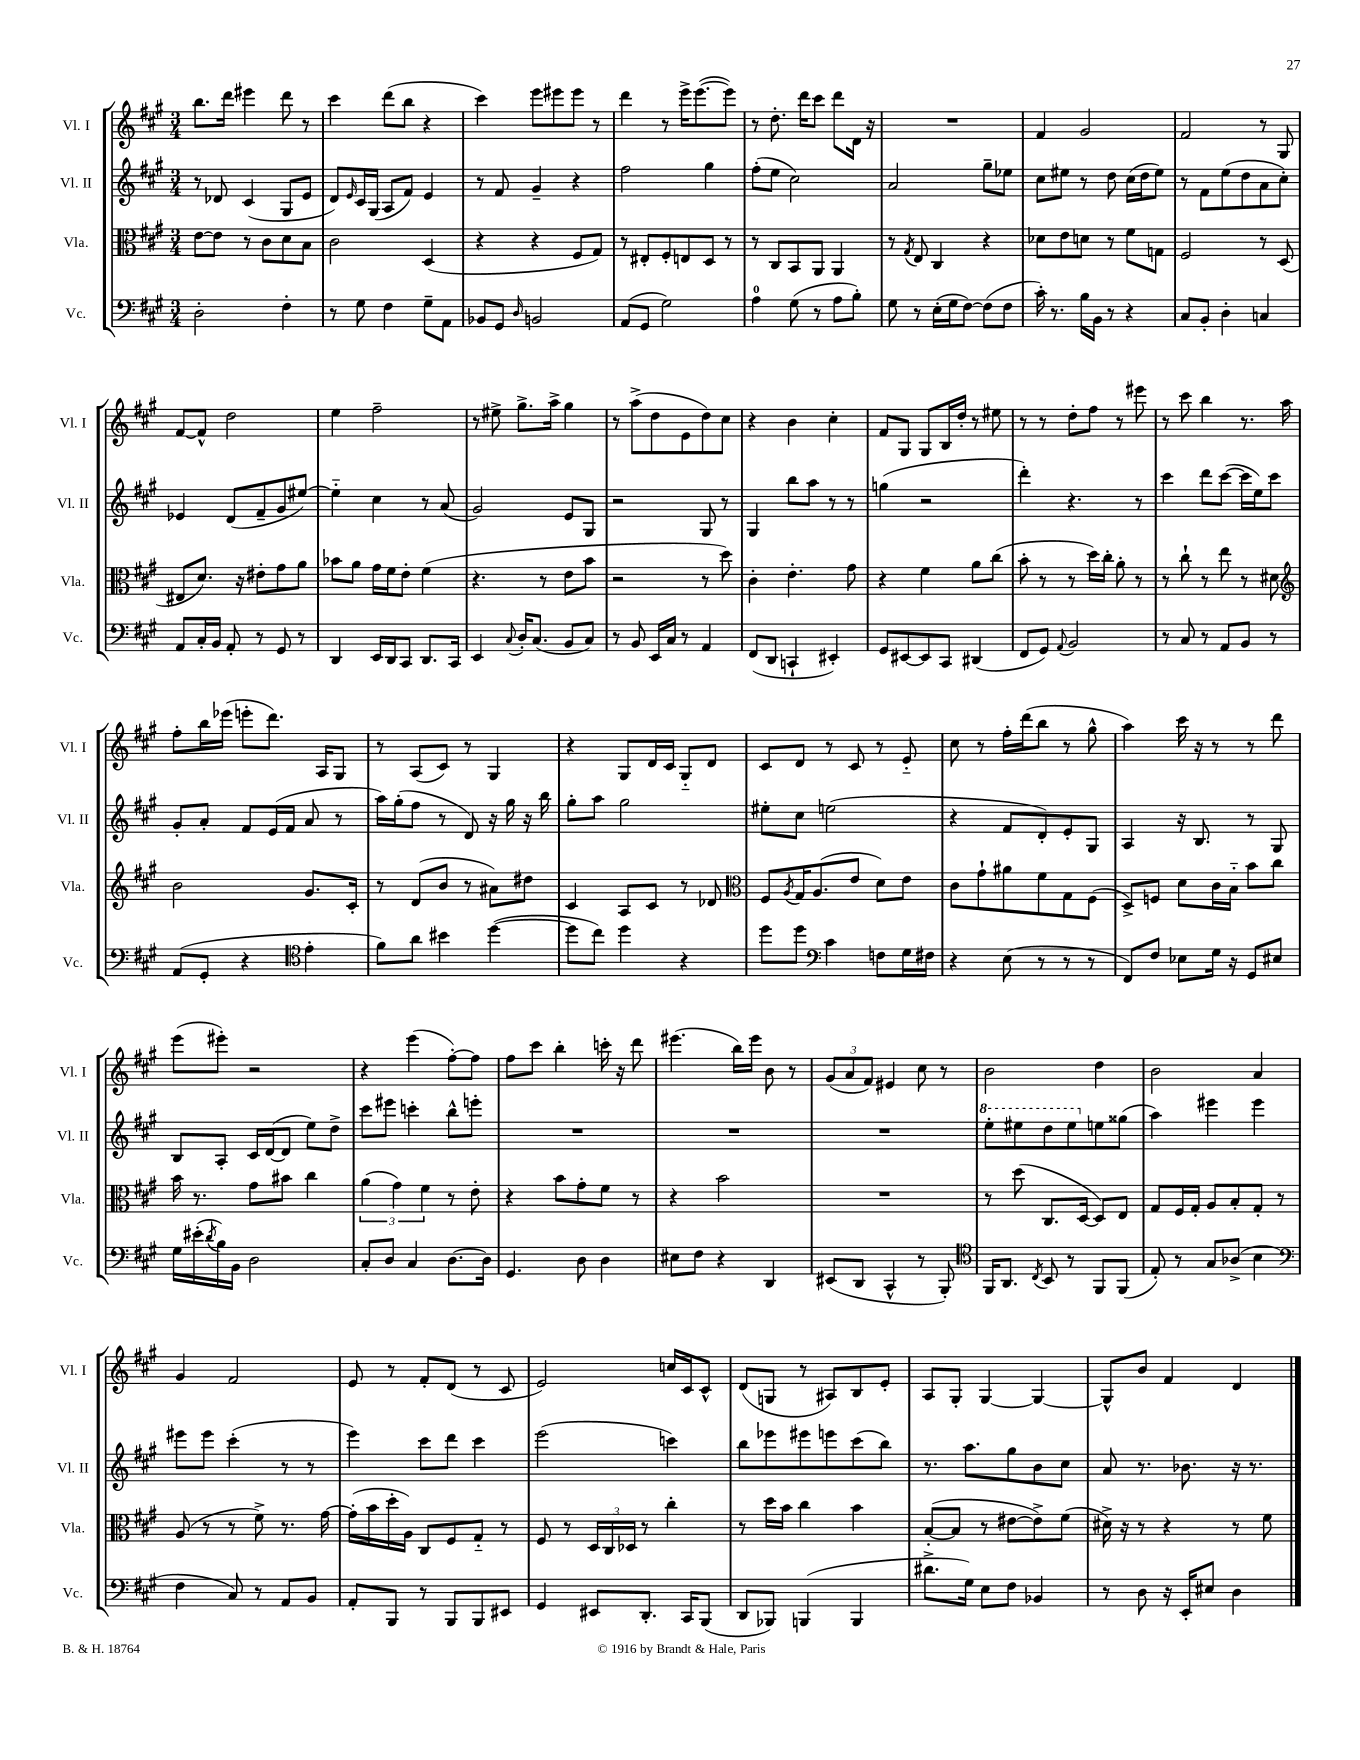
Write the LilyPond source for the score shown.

<<
\new StaffGroup <<
\new Staff = "s0" \with { instrumentName = "Vl. I" shortInstrumentName = "Vl. I" } {
    \clef treble \key a \major \numericTimeSignature \time 3/4
    b''8. d'''16 eis'''4 d'''8 r8 |
    cis'''4 d'''8( b''8 r4 |
    cis'''4) e'''8 eis'''8 eis'''8 r8 |
    d'''4 r8 e'''16-> e'''8.~( e'''8) |
    r8 d''8.-. d'''16 cis'''8 d'''8 d'16 r16 |
    R2. |
    fis'4 gis'2 |
    fis'2 r8 gis8 |
    fis'8~ fis'8-^ d''2 |
    e''4 fis''2-- |
    r8 eis''8-> gis''8.-> a''16-> gis''4 |
    r8 a''8->( d''8 e'8 d''8) cis''8 |
    r4 b'4 cis''4-. |
    fis'8 gis8 gis8 b16 d''16-. r8 eis''8 |
    r8 r8 d''8-. fis''8 r8 eis'''8 |
    r8 cis'''8 b''4 r8. a''16 |
    fis''8-. b''16 ees'''16( e'''8-. d'''8.) a16 gis8 |
    r8 a8( cis'8) r8 gis4 |
    r4 gis8 d'16 cis'16 gis8-_ d'8 |
    cis'8 d'8 r8 cis'8 r8 e'8-_ |
    cis''8 r8 fis''16-. d'''16( b''8 r8 gis''8-^ |
    a''4) cis'''16 r16 r8 r8 d'''8 |
    e'''8( eis'''8-.) r2 |
    r4 e'''4( fis''8~-.) fis''8 |
    fis''8 cis'''8 b''4-. c'''16-. r16 d'''8 |
    eis'''4.( b''16) eis'''16 b'8 r8 |
    \tuplet 3/2 { gis'8( a'8 fis'8) } eis'4 cis''8 r8 |
    b'2 d''4 |
    b'2 a'4 |
    gis'4 fis'2 |
    e'8 r8 fis'8-. d'8( r8 cis'8 |
    e'2) c''16 cis'16 cis'8-^ |
    d'8( g8 r8 ais8) b8 e'8-. |
    a8 gis8-. gis4~ gis4~ |
    gis8-^ b'8 fis'4 d'4 \bar "|." |
}
\new Staff = "s1" \with { instrumentName = "Vl. II" shortInstrumentName = "Vl. II" } {
    \clef treble \key a \major \numericTimeSignature \time 3/4
    r8 des'8 cis'4( gis8 e'8 |
    d'8) \grace { e'16 } cis'16 gis16( a8 fis'8) e'4 |
    r8 fis'8 gis'4-- r4 |
    fis''2 gis''4 |
    fis''8-.( e''8 cis''2) |
    a'2 gis''8-- ees''8 |
    cis''8 eis''8 r8 d''8 cis''16( d''16 eis''8) |
    r8 fis'8 e''8( d''8 a'8 cis''8-.) |
    ees'4 d'8( fis'8-- gis'8 eis''8~) |
    eis''4-_ cis''4 r8 a'8( |
    gis'2) e'8 gis8 |
    r2 gis8 r8 |
    gis4 b''8 a''8 r8 r8 |
    g''4( r2 |
    d'''4-.) r4. r8 |
    cis'''4 d'''8 cis'''8~( cis'''16 e''16) cis'''8 |
    gis'8-. a'8-. fis'8 e'16( fis'16 a'8 r8 |
    a''16) gis''16-.( fis''8 r8 d'8) r16 gis''16 r16 b''16 |
    gis''8-. a''8 gis''2 |
    eis''8-. cis''8 e''2( |
    r4 fis'8 d'8-.) e'8-. gis8 |
    a4 r16 b8. r8 gis8 |
    b8 a8-. cis'16 d'16~( d'8 e''8) d''8-> |
    cis'''8 eis'''8 c'''4-. b''8-^ e'''8-. |
    R2. |
    R2. |
    R2. |
    \ottava #1 e'''8-. eis'''8 d'''8 eis'''8 \ottava #0 e''!8 gisis''8( |
    a''4) eis'''4 eis'''4 |
    eis'''8 eis'''8 cis'''4-.( r8 r8 |
    e'''4) cis'''8 d'''8 cis'''4 |
    e'''2( c'''4) |
    b''8 ees'''8 eis'''8 e'''8 cis'''8( b''8) |
    r8. a''8. gis''8 b'8 cis''8 |
    a'8 r8. bes'8. r16 r8. \bar "|." |
}
\new Staff = "s2" \with { instrumentName = "Vla." shortInstrumentName = "Vla." } {
    \clef alto \key a \major \numericTimeSignature \time 3/4
    e'8~ e'8 r8 cis'8 d'8 b8 |
    cis'2 d4( |
    r4 r4 fis8 gis8) |
    r8 eis8-. fis8-. e8 d8 r8 |
    r8 cis8 b,8 a,8 a,4 |
    r8 \acciaccatura { gis8 } e8 cis4 r4 |
    des'8 e'8 d'8 r8 fis'8 g8 |
    fis2 r8 d8( |
    eis8 d'8.) r16 eis'8-. gis'8 a'8 |
    bes'8 a'8 gis'16 fis'16 e'8-. fis'4( |
    r4. r8 e'8 b'8 |
    r2 r8 d''8) |
    cis'4-. e'4.-. gis'8 |
    r4 fis'4 a'8 cis''8( |
    b'8-. r8 r8 d''16) cis''16-. a'8-. r8 |
    r8 cis''8-! r8 e''8 r8 dis'8 |
    \clef treble b'2 gis'8. cis'16-. |
    r8 d'8( b'8 r8 ais'8) dis''8 |
    cis'4 a8 cis'8 r8 des'8 |
    \clef alto fis8 \acciaccatura { a8 } gis16 a8.( e'8 d'8) e'8 |
    cis'8 gis'8-! ais'8 fis'8 gis8 fis8( |
    d8->) f8 d'8 cis'16 b16-_ b'8 cis''8 |
    b'16 r8. gis'8 bis'8 cis''4 |
    \tuplet 3/2 { a'4( gis'4) fis'4 } r8 e'8-. |
    r4 b'8 gis'8-. fis'8 r8 |
    r4 b'2 |
    R2. |
    r8 d''8( cis8. d16~ d8) e8 |
    gis8 fis16 gis16-. a8 b8-. gis8-. r8 |
    a8( r8 r8 fis'8->) r8. gis'16~ |
    gis'16-.( b'16 d''16-. a16) cis8 fis8 gis8-_ r8 |
    fis8 r8 \tuplet 3/2 { d16 cis16 des16 } r8 cis''4-. |
    r8 d''16 b'16 cis''4 b'4 |
    b8~-.( b8 r8 eis'8~ eis'8->) fis'8( |
    dis'16->) r16 r8 r4 r8 fis'8 \bar "|." |
}
\new Staff = "s3" \with { instrumentName = "Vc." shortInstrumentName = "Vc." } {
    \clef bass \key a \major \numericTimeSignature \time 3/4
    d2-. fis4-. |
    r8 gis8 fis4 gis8-- a,8 |
    bes,8 gis,8 \grace { d16 } b,2 |
    a,8( gis,8 gis2) |
    a4-0 gis8( r8 a8 b8-.) |
    gis8 r8 e16-.( gis16 fis8~) fis8( fis8 |
    cis'16-.) r8. b16 b,16 r8 r4 |
    cis8 b,8-. d4-. c4 |
    a,8 cis16-. b,16 a,8-. r8 gis,8 r8 |
    d,4 e,16 d,16 cis,8 d,8. cis,16 |
    e,4 \appoggiatura { cis8 } d16-. cis8.( b,8 cis8) |
    r8 b,8 e,16 cis16 r8 a,4 |
    fis,8( d,8 c,4-! eis,4-.) |
    gis,8 eis,8~ eis,8 cis,8 dis,4( |
    fis,8 gis,8) \appoggiatura { a,8 } b,2 |
    r8 cis8 r8 a,8 b,8 r8 |
    a,8( gis,8-. r4 \clef tenor e'4-. |
    fis'8) a'8 bis'4 d''4~( |
    d''8 cis''8) d''4 r4 |
    d''8 d''8 \clef bass cis'4 f8 gis16 fis16 |
    r4 e8( r8 r8 r8 |
    fis,8) fis8 ees8 gis16 r16 gis,8 eis8 |
    gis16 eis'16-.( \acciaccatura { d'8 } b16) b,16 d2 |
    cis8-. d8 cis4 d8.~ d16 |
    gis,4. d8 d4 |
    eis8 fis8 r4 d,4 |
    eis,8( d,8 cis,4-^ r8 b,,8-.) |
    \clef tenor fis,16 a,8. \acciaccatura { cis8 } b,8 r8 fis,8 fis,8( |
    e8-.) r8 gis8 aes8->( b4 |
    \clef bass fis4 cis8) r8 a,8 b,8 |
    a,8-. b,,8 r8 b,,8 b,,8 eis,8 |
    gis,4 eis,8 d,8.-. cis,16 b,,8( |
    d,8 bes,,8) b,,4( b,,4 |
    dis'8.-> gis16) e8 fis8 bes,4 |
    r8 d8 r16 e,16-. eis8 d4 \bar "|." |
}
>>
>>
\layout { \context { \Score \remove "Bar_number_engraver" } }
